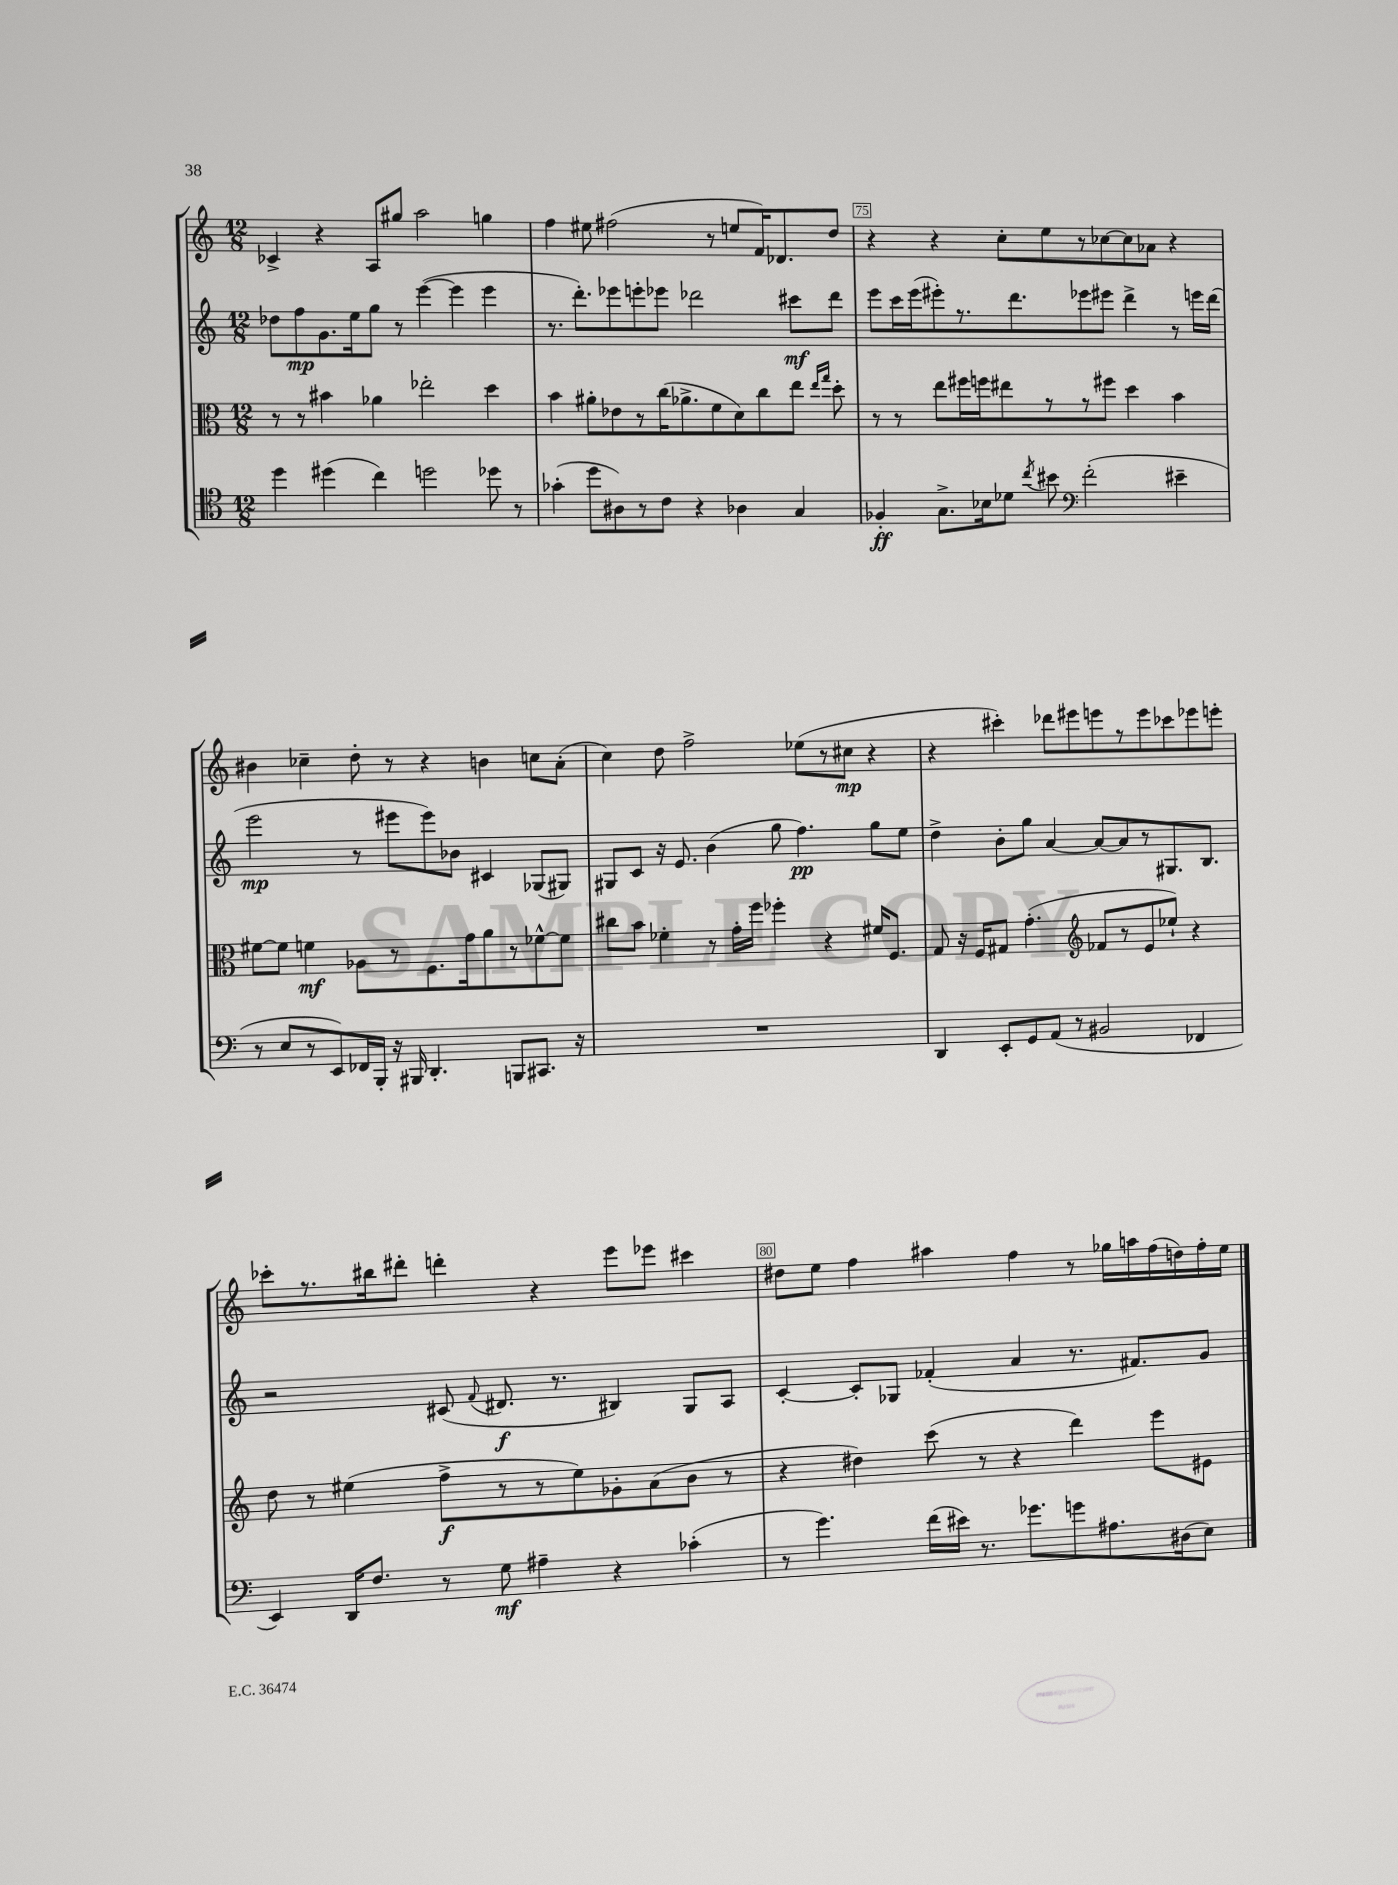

**kern	**kern	**kern	**kern
*staff4	*staff3	*staff2	*staff1
*clefC4	*clefC3	*clefG2	*clefG2
*k[]	*k[]	*k[]	*k[]
*M12/8	*M12/8	*M12/8	*M12/8
4dd	8r	8dd-	4c-^
.	8r	8ff	.
(4dd#	4b#	8.g	4r
.	.	16ee	.
4cc)	4a-	8gg	8A
.	.	8r	8gg#
2dd	2ee-'	([4eee	2aa
.	.	4eee]	.
8dd-	4dd	4eee	4gg
8r	.	.	.
=	=	=	=
(4g-'	4b	8.r	4ff
.	.	8.ddd')	.
8dd	8a#'	.	8ee#
8A#)	8e-	8eee-	(2ff#
8r	8r	8eee'	.
8c	(16cc	8eee-	.
.	8.a-^	.	.
4r	.	2ddd-	.
.	8f	.	8r
4A-	8d)	.	8ee
.	8cc	.	16f)
.	.	.	8.d-
4G	8ee	8ccc#	.
.	16qqee	.	.
.	16qqgg	.	.
.	8dd'	8ddd-	8dd
=	=	=	=
4F-'	8r	8eee	4r
.	8r	16ccc	.
.	.	(16eee	.
8.G^	8ee	8eee#')	4r
.	16ff#	8.r	.
16B-	16ff	.	.
8d-	8ee#	.	8cc'
.	.	8.ddd	.
8qcc	.	.	.
8b#	8r	.	8ee
*clefF4	*	*	*
(2f'	8r	8eee-	8r
.	8ff#	8eee#	[8cc-
.	4dd	4ddd^	8cc-]
.	.	.	8a-
4e#~	4b	8r	4r
.	.	16eee	.
.	.	(16ddd	.
=	=	=	=
8r	[8f#	2eee	4b#
8E	8f#]	.	.
8r	4f	.	4cc-~
8EE)	.	.	.
16FF-	8A-	8r	8dd'
16BBB'	.	.	.
16r	8r	8eee#	8r
16BBB#	.	.	.
4.DD'	8.F	8eee#)	4r
.	.	8b-	.
.	16g	.	.
.	8a	4c#	4b
8BBB	8r	.	.
8.CC#	[8f-^^	(8G-	8cc
.	8f-]	8G#)	(8a'
16r	.	.	.
=	=	=	=
1.r	8cc#	8G#	4cc)
.	8b	8c	.
.	4f-'	16r	8dd
.	.	8.e	.
.	.	.	2ff^
.	8r	(4b	.
.	16g'	.	.
.	16ff	.	.
.	4ff-'	8gg	.
.	.	4.ff)	(8ee-
.	4r	.	8r
.	.	.	8cc#
.	16f#	8gg	4r
.	8.F	.	.
.	.	8ee	.
=	=	=	=
4DD	8G	4dd^	4r
.	16r	.	.
.	16F	.	.
8EE'	8G#	8b'	4ccc#')
8GG	(4.g'	8gg	.
(8AA	.	[4a	8ddd-
8r	.	.	8eee#
*	*clefG2	*	*
2BB#	8f-	8a_	8eee
.	8r	8a]	8r
.	8e	8r	8eee
.	8ee-`)	8.G#	8ccc-
4FF-	4r	.	8eee-
.	.	8.B	.
.	.	.	8eee'
=	=	=	=
4EE)	8dd	2r	8ccc-'
.	8r	.	8.r
16DD	(4ee#	.	.
8.F	.	.	16bb#
.	.	.	8ddd#'
8r	8ff^	(8c#	4ddd'
.	.	8qqf	.
8G	8r	8.d#	.
4A#~	8r	.	4r
.	.	8.r	.
.	8ee#)	.	.
4r	8g-'	4B#)	8eee
.	(8a	.	8eee-
(4c-'	8b	8G	4ccc#
.	8r	8A	.
=	=	=	=
8r	4r	[4c'	8dd#
4.g)	.	.	8ee
.	4dd#)	8c']	4ff
.	.	8G-	.
(16f	(8ccc	(4f-'	4aa#
16e#)	.	.	.
8.r	8r	.	.
.	4r	4a	4ff
8.g-	.	.	.
8g	4ddd)	8.r	8r
8.A#	.	.	16gg-
.	.	8.f#)	16aa
.	8eee	.	(16ff
(16D#	.	.	16dd)
8E)	8e#	8g	16ff'
.	.	.	16ee
==	==	==	==
*-	*-	*-	*-
